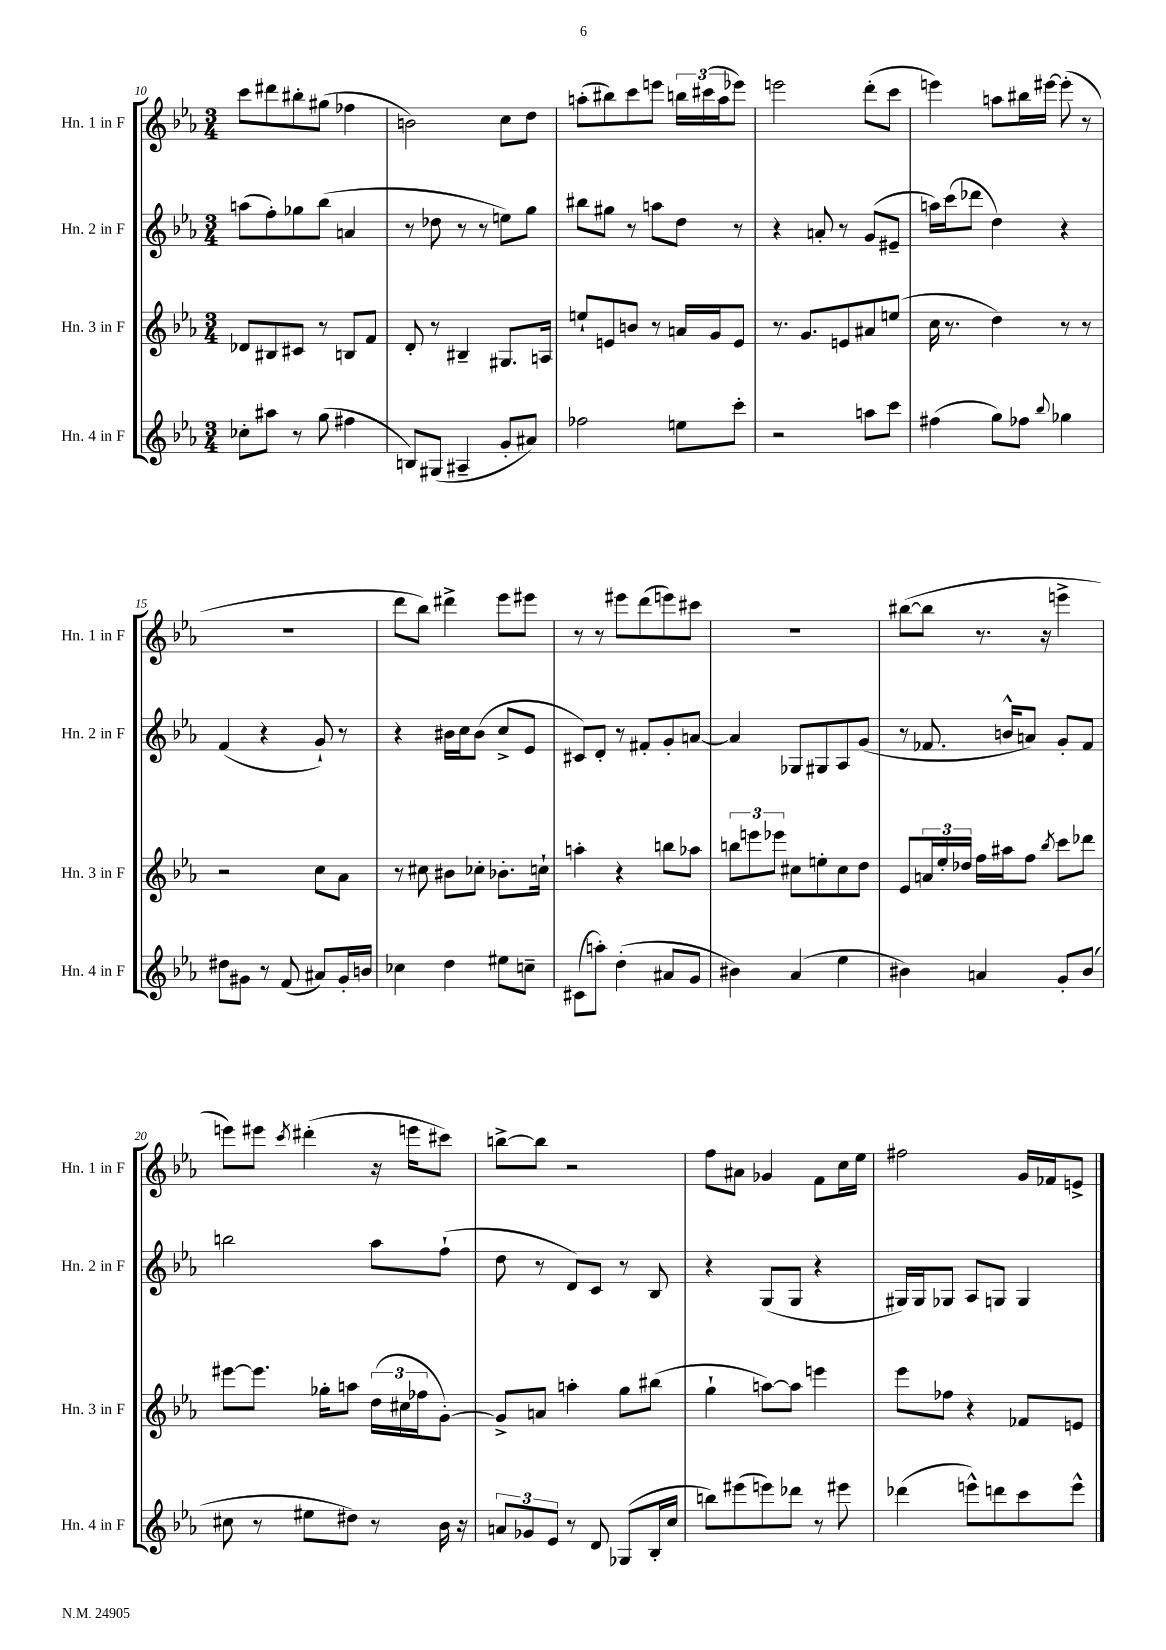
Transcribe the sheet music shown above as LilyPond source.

<<
\new StaffGroup <<
\new Staff = "s0" \with { instrumentName = "Hn. 1 in F" shortInstrumentName = "Hn. 1 in F" } {
    \clef treble \key ees \major \numericTimeSignature \time 3/4
    c'''8 dis'''8 bis''8-. gis''8( fes''4 |
    b'2) c''8 d''8 |
    a''8-.( bis''8) c'''8 e'''8 \tuplet 3/2 { b''16 cis'''16( a''16 } ees'''8) |
    e'''2 d'''8-.( c'''8 |
    e'''4) a''8 bis''16 eis'''16~ eis'''8-.( r8 |
    R2. |
    d'''8 bes''8) dis'''4-> ees'''8 eis'''8 |
    r8 r8 eis'''8 d'''8( e'''8) cis'''8 |
    R2. |
    bis''8~( bis''8 r8. r16 e'''4-> |
    e'''8) eis'''8 \acciaccatura { c'''8 } dis'''4-.( r16 e'''16 cis'''8) |
    b''8~-> b''8 r2 |
    f''8 ais'8 ges'4 f'8 c''16 ees''16 |
    fis''2 g'16 fes'16 e'8-> \bar "|." |
}
\new Staff = "s1" \with { instrumentName = "Hn. 2 in F" shortInstrumentName = "Hn. 2 in F" } {
    \clef treble \key ees \major \numericTimeSignature \time 3/4
    a''8( f''8-.) ges''8 bes''8( a'4 |
    r8 des''8 r8 r8 e''8) g''8 |
    bis''8 gis''8 r8 a''8 d''8 r8 |
    r4 a'8-. r8 g'8( eis'8-- |
    a''16) c'''16( des'''8 d''4) r4 |
    f'4( r4 g'8-!) r8 |
    r4 bis'16 c''16 bis'8( c''8-> ees'8 |
    cis'8) d'8-. r8 fis'8-. g'8-. a'8~ |
    a'4 ges8 gis8 aes8 g'8( |
    r8 fes'8. b'16-^ a'8) g'8-. fes'8 |
    b''2 aes''8 f''8-!( |
    d''8 r8 d'8) c'8 r8 bes8 |
    r4 g8( g8 r4 |
    gis16) gis16 ges8 aes8 g8 g4 \bar "|." |
}
\new Staff = "s2" \with { instrumentName = "Hn. 3 in F" shortInstrumentName = "Hn. 3 in F" } {
    \clef treble \key ees \major \numericTimeSignature \time 3/4
    des'8 bis8 cis'8 r8 b8 f'8 |
    d'8-. r8 bis4-- gis8. a16 |
    e''8-! e'8 b'8 r8 a'16 g'16 e'8 |
    r8. g'8. e'8 ais'8 e''8( |
    c''16 r8. d''4) r8 r8 |
    r2 c''8 aes'8 |
    r8 cis''8 bis'8 ces''8-. bes'8.-. c''16-! |
    a''4-. r4 b''8 aes''8 |
    \tuplet 3/2 { b''8 e'''8 ees'''8 } cis''8 e''8-. cis''8 d''8 |
    ees'8 \tuplet 3/2 { a'16 ees''16-. des''16 } f''16 ais''16 f''8 \acciaccatura { bes''8 } c'''8 des'''8 |
    eis'''8~ eis'''8. ges''16-. a''8 \tuplet 3/2 { d''16( cis''16 fes''16 } g'8~-.) |
    g'8-> a'8 a''4-. g''8 bis''8( |
    g''4-! a''8~) a''8 e'''4 |
    ees'''8 fes''8 r4 fes'8 e'8 \bar "|." |
}
\new Staff = "s3" \with { instrumentName = "Hn. 4 in F" shortInstrumentName = "Hn. 4 in F" } {
    \clef treble \key ees \major \numericTimeSignature \time 3/4
    ces''8-. ais''8 r8 g''8( fis''4 |
    b8) gis8( ais4-- g'8-. ais'8) |
    fes''2 e''8 c'''8-. |
    r2 a''8 c'''8 |
    fis''4( g''8) fes''8 \appoggiatura { bes''8 } ges''4 |
    dis''8 gis'8 r8 f'8( ais'8) gis'16-. b'16 |
    ces''4 d''4 eis''8 c''8-- |
    cis'8( a''8-.) d''4-.( ais'8 g'8 |
    bis'4) aes'4( ees''4 |
    bis'4) a'4 g'8-. bis'8( |
    cis''8 r8 eis''8 dis''8) r8 bes'16 r16 |
    \tuplet 3/2 { a'8 ges'8 ees'8 } r8 d'8 ges8( bes16-. c''16 |
    b''8) eis'''8( e'''8) des'''8 r8 eis'''8 |
    des'''4( e'''8-^) d'''8 c'''8 e'''8-^ \bar "|." |
}
>>
>>
\layout { \context { \Score currentBarNumber = #10 } }
